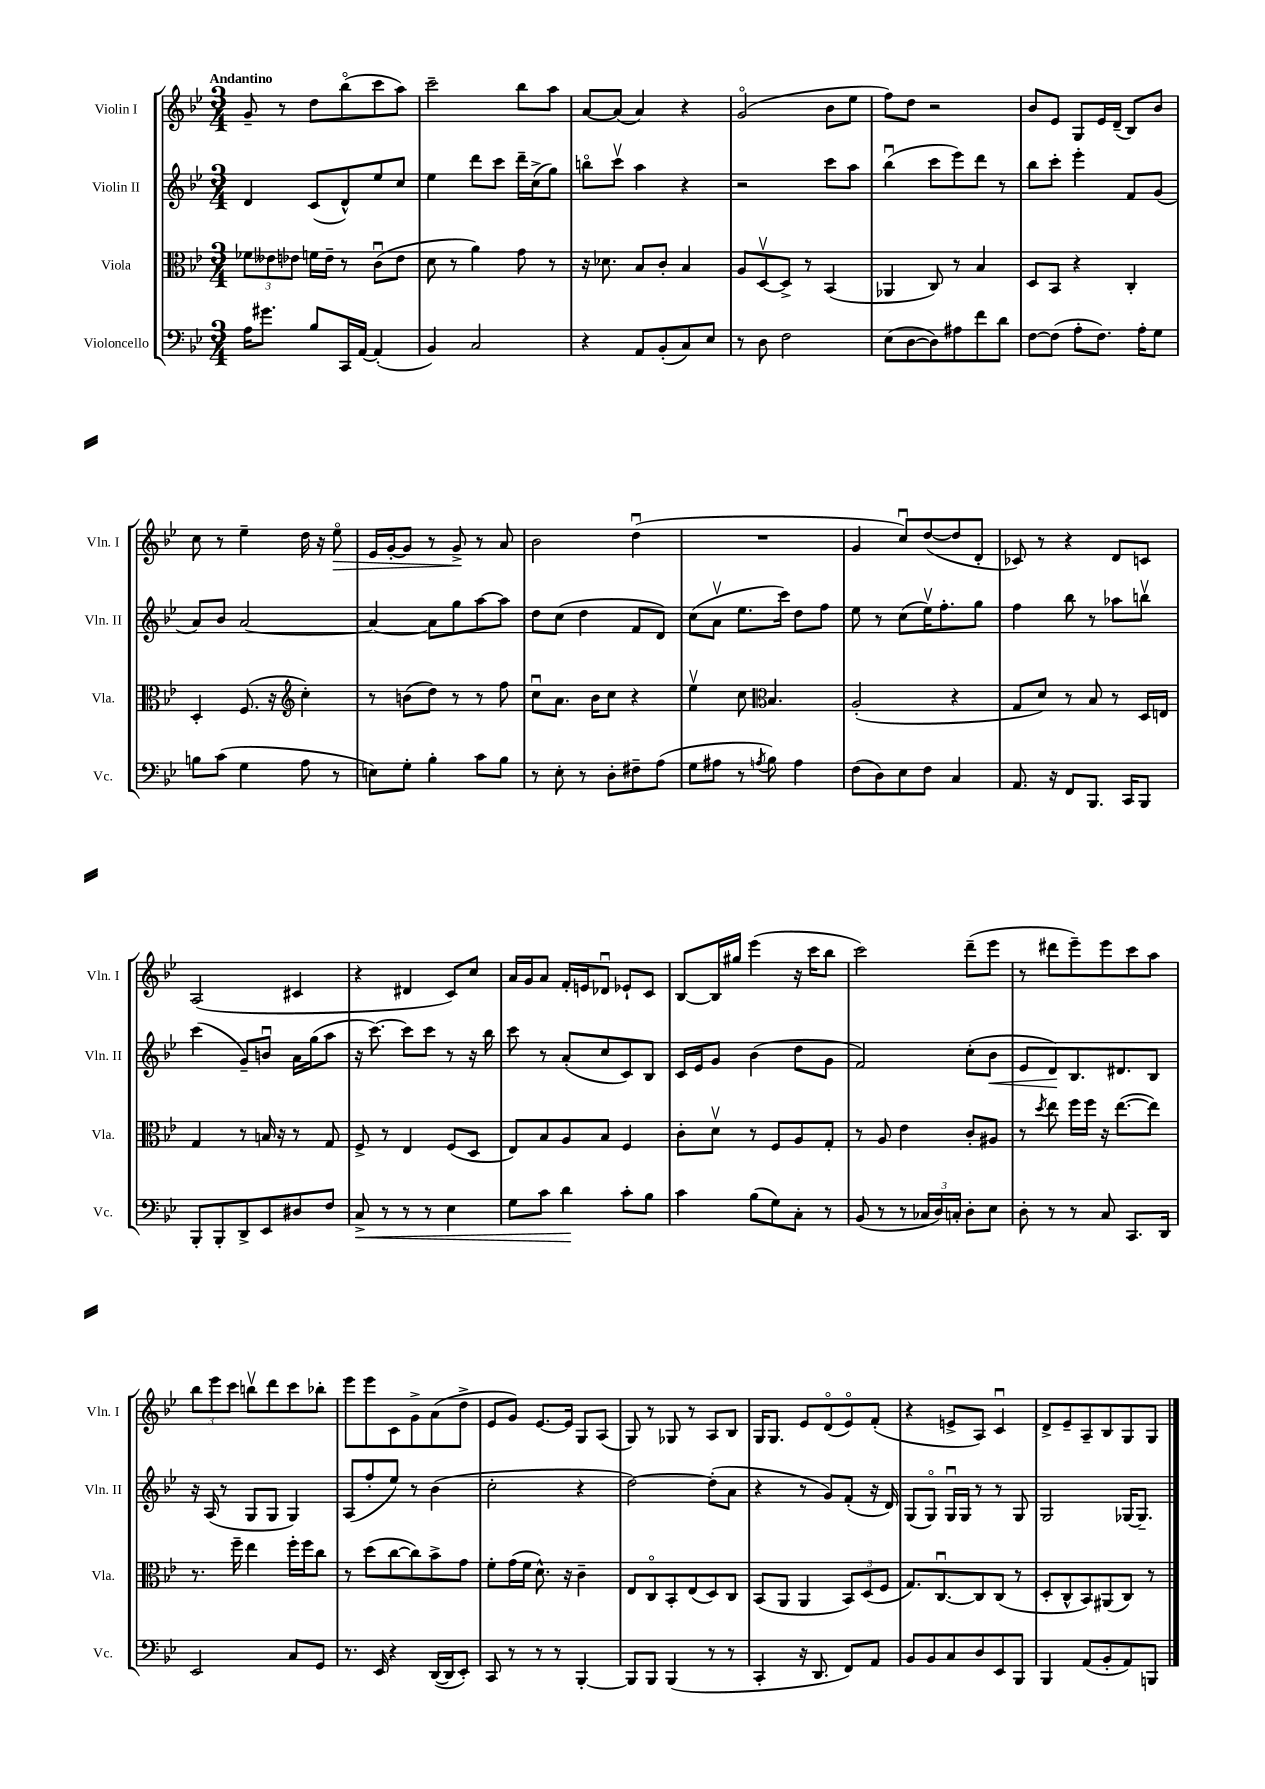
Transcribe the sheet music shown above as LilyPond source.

<<
\new StaffGroup <<
\new Staff = "s0" \with { instrumentName = "Violin I" shortInstrumentName = "Vln. I" } {
    \clef treble \key bes \major \numericTimeSignature \time 3/4 \tempo "Andantino"
    g'8-- r8 d''8 bes''8\flageolet( c'''8 a''8) |
    c'''2-- bes''8 a''8 |
    a'8~ a'8( a'4) r4 |
    g'2\flageolet( bes'8 ees''8 |
    f''8) d''8 r2 |
    bes'8 ees'8 g8 ees'16 d'16--( bes8) bes'8 |
    c''8 r8 ees''4-- d''16 r16 ees''8\flageolet\> |
    ees'16 g'16~-. g'8 r8 g'8->\! r8 a'8 |
    bes'2 d''4\downbow( |
    R2. |
    g'4 c''8\downbow) d''8~( d''8 d'8-. |
    ces'8) r8 r4 d'8 c'8 |
    a2( cis'4 |
    r4 dis'4 c'8) c''8 |
    a'16 g'16 a'8 f'16-. e'16 des'8\downbow ees'8-! c'8 |
    bes8~ bes16 gis''16 ees'''4( r16 c'''16 bes''8 |
    c'''2) d'''8--( ees'''8 |
    r8 dis'''8 ees'''8--) ees'''8 c'''8 a''8 |
    \tuplet 3/2 { bes''8 ees'''8 c'''8 } b''8\upbow d'''8 c'''8 bes''8-. |
    ees'''8 ees'''8 c'8 g'8-> a'8( d''8-> |
    ees'8 g'8) ees'8.~ ees'16 g8 a8( |
    g8) r8 ges8 r8 a8 bes8 |
    g16 g8. ees'8 d'8\flageolet( ees'8\flageolet) f'8-.( |
    r4 e'8-> a8) c'4\downbow |
    d'8-> ees'8-- a8-- bes8 g8 g8 \bar "|." |
}
\new Staff = "s1" \with { instrumentName = "Violin II" shortInstrumentName = "Vln. II" } {
    \clef treble \key bes \major \numericTimeSignature \time 3/4
    d'4 c'8( d'8-^) ees''8 c''8 |
    ees''4 d'''8 c'''8 d'''16-- c''16->( g''8) |
    b''8\flageolet c'''8\upbow a''4 r4 |
    r2 c'''8 a''8 |
    bes''4\downbow( c'''8 ees'''8) d'''8 r8 |
    bes''8 c'''8-. ees'''4-. f'8 g'8( |
    a'8) bes'8 a'2~ |
    a'4~ a'8 g''8 a''8~ a''8 |
    d''8 c''8( d''4 f'8 d'8) |
    c''8( a'8\upbow ees''8. c'''16) d''8 f''8 |
    ees''8 r8 c''8( ees''16\upbow) f''8.-. g''8 |
    f''4 bes''8 r8 aes''8 b''8\upbow |
    c'''4( g'8--) b'8\downbow a'16 g''16( a''8 |
    r16 c'''8.~) c'''8 c'''8 r8 r16 bes''16 |
    c'''8 r8 a'8-.( c''8 c'8) bes8 |
    c'16 ees'16 g'8 bes'4( d''8 g'8 |
    f'2) c''8-.( bes'8\< |
    ees'8 d'8\!) bes8. dis'8. bes8 |
    r16 a16( r8 g8 g8 g4) |
    a8( f''8-. ees''8) r8 bes'4( |
    c''2-. r4 |
    d''2~) d''8-.( a'8 |
    r4 r8 g'8) f'8-.( r16 d'16) |
    g8( g8\flageolet) g16\downbow g16 r8 r8 g8 |
    g2 ges16~ ges8.-- \bar "|." |
}
\new Staff = "s2" \with { instrumentName = "Viola" shortInstrumentName = "Vla." } {
    \clef alto \key bes \major \numericTimeSignature \time 3/4
    \tuplet 3/2 { fes'8 eeses'8 ees'8 } f'16 ees'16-- r8 c'8\downbow( ees'8 |
    d'8 r8 a'4) g'8 r8 |
    r16 des'8. bes8 c'8-. bes4 |
    a8 d8~\upbow d8-> r8 bes,4( |
    aes,4 c8) r8 bes4 |
    d8 bes,8 r4 c4-. |
    d4-. f8.( r16 \clef treble c''4-.) |
    r8 b'8( d''8) r8 r8 f''8 |
    c''8\downbow a'8. bes'16 c''8 r4 |
    ees''4\upbow c''8 \clef alto bes4. |
    a2-.( r4 |
    g8 d'8) r8 bes8 r8 d16 e16 |
    g4 r8 b16 r16 r8 g8 |
    f8-> r8 ees4 f8( d8 |
    ees8) bes8 a8 bes8 f4 |
    c'8-. d'8\upbow r8 f8 a8 g8-. |
    r8 a8 ees'4 c'8-. ais8 |
    r8 \acciaccatura { d''8 } ees''8 f''16 f''16 r16 ees''8.~( ees''8) |
    r8. f''16-- ees''4 f''16-. f''16 c''8 |
    r8 d''8( c''8~ c''8) bes'8-> g'8 |
    f'8-. g'16( f'16 d'8.-^) r16 c'4-- |
    ees8 c8\flageolet bes,8-. ees8( d8) c8 |
    bes,8( a,8 a,4 \tuplet 3/2 { bes,8) d8( f8 } |
    g8.) c8.~\downbow c8 c8( r8 |
    d8-. c8-^ bes,8) ais,8( c8) r8 \bar "|." |
}
\new Staff = "s3" \with { instrumentName = "Violoncello" shortInstrumentName = "Vc." } {
    \clef bass \key bes \major \numericTimeSignature \time 3/4
    a16 gis'8. bes8 c,16 a,16~ a,4-.( |
    bes,4) c2 |
    r4 a,8 bes,8-.( c8) ees8 |
    r8 d8 f2 |
    ees8( d8~ d8) ais8 f'8 d'8 |
    f8~ f8( a8-. f8.) a16-. g8 |
    b8 c'8( g4 a8 r8 |
    e8) g8-. bes4-. c'8 bes8 |
    r8 ees8-. r8 d8-. fis8-- a8( |
    g8 ais8 r8 \acciaccatura { a8 } bes8) a4 |
    f8( d8) ees8 f8 c4 |
    a,8. r16 f,8 bes,,8. c,16 bes,,8 |
    bes,,8-. bes,,8-. d,8-> ees,8 dis8 f8 |
    c8->\< r8 r8 r8 ees4 |
    g8 c'8 d'4\! c'8-. bes8 |
    c'4 bes8( g8) c8-. r8 |
    bes,8( r8 r8 \tuplet 3/2 { ces16 d16) c16-. } d8-. ees8 |
    d8-. r8 r8 c8 c,8. d,16 |
    ees,2 c8 g,8 |
    r8. ees,16 r4 d,16~( d,16 ees,8-.) |
    c,8 r8 r8 r8 bes,,4~-. |
    bes,,8 bes,,8 bes,,4( r8 r8 |
    c,4-. r16 d,8. f,8) a,8 |
    bes,8 bes,8 c8 d8 ees,8 bes,,8 |
    bes,,4 a,8( bes,8-. a,8) b,,8 \bar "|." |
}
>>
>>
\layout { \context { \Score \remove "Bar_number_engraver" } }
